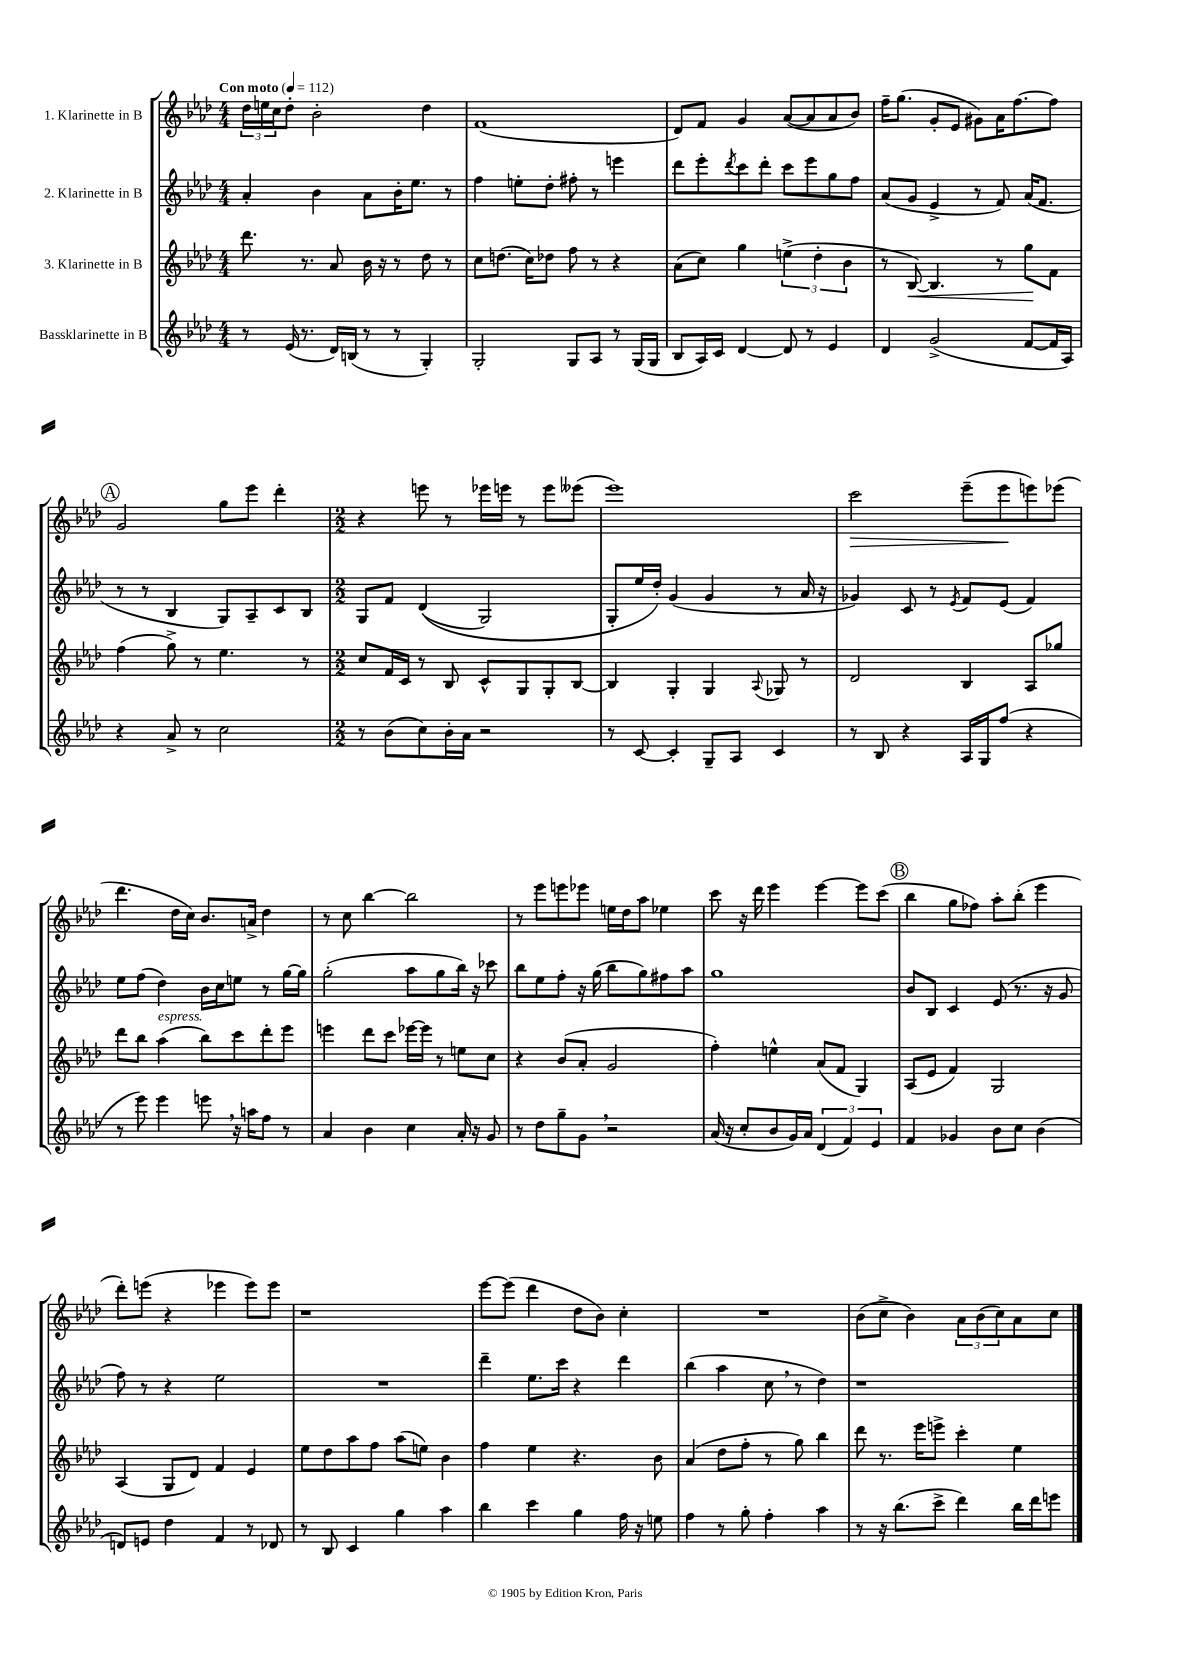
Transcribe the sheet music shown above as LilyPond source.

<<
\new StaffGroup <<
\new Staff = "s0" \with { instrumentName = "1. Klarinette in B" } {
    \clef treble \key aes \major \numericTimeSignature \time 4/4 \tempo "Con moto" 4 = 112
    \tuplet 3/2 { des''16 e''16 c''16 } des''8-. bes'2-. des''4 |
    f'1( |
    des'8) f'8 g'4 aes'8~( aes'8 aes'8 bes'8) |
    f''16-- g''8.( g'8-. ees'8 gis'8) aes'16 f''8.~ f''8 |
    \mark \markup { \circle "A" } g'2 g''8 ees'''8 des'''4-. |
    \numericTimeSignature \time 2/2 r4 e'''8 r8 ees'''16 e'''16 r8 e'''8 eeses'''8( |
    ees'''1) |
    c'''2\> ees'''8--( ees'''8\! e'''8) ees'''8( |
    des'''4. des''16 c''16) bes'8. a'16-> des''4 |
    r8 c''8 bes''4~ bes''2 |
    r8 ees'''8 e'''8 ees'''8 e''16 des''16 aes''8 ees''4 |
    c'''8 r16 des'''16 ees'''4 ees'''4~ ees'''8 c'''8( |
    \mark \markup { \circle "B" } bes''4 g''8 fes''8) aes''8-. bes''8-.( ees'''4 |
    des'''8-.) e'''8( r4 ees'''4 ees'''8) ees'''8 |
    r1 |
    ees'''8~ ees'''8( des'''4 des''8 bes'8) c''4-. |
    R1 |
    bes'8( c''8-> bes'4) \tuplet 3/2 { aes'8 bes'8( c''8) } aes'8 c''8 \bar "|." |
}
\new Staff = "s1" \with { instrumentName = "2. Klarinette in B" } {
    \clef treble \key aes \major \numericTimeSignature \time 4/4
    aes'4-. bes'4 aes'8 bes'16-. ees''8. r8 |
    f''4 e''8-. des''8-. fis''8-. r8 e'''4 |
    des'''8 ees'''8-. \acciaccatura { des'''8 } c'''8 des'''8-. c'''8 ees'''8 g''8 f''8 |
    aes'8( g'8 ees'4-> r8 f'8) aes'16( f'8. |
    \mark \markup { \circle "A" } r8 r8 bes4 g8) aes8-- c'8 bes8 |
    \numericTimeSignature \time 2/2 g8 f'8 des'4(\( g2) |
    g8-. ees''16 des''16-.\) g'4( g'4 r8 aes'16 r16 |
    ges'4) c'8 r8 \acciaccatura { ees'8 } f'8 ees'8( f'4) |
    ees''8 f''8( des''4) bes'16 c''16 e''8 r8 g''16~ g''16 |
    g''2-.( aes''8 g''8 bes''16) r16 ces'''8 |
    bes''8 ees''8 f''8-. r16 g''16( bes''8 g''8) fis''8 aes''8 |
    g''1 |
    \mark \markup { \circle "B" } bes'8 bes8 c'4 ees'8( r8. r16 g'8 |
    f''8) r8 r4 ees''2 |
    R1 |
    des'''4-- ees''8. c'''16 r4 des'''4 |
    bes''4( aes''4 c''8 \breathe r8 des''4) |
    r1 \bar "|." |
}
\new Staff = "s2" \with { instrumentName = "3. Klarinette in B" } {
    \clef treble \key aes \major \numericTimeSignature \time 4/4
    des'''8. r8. aes'8 bes'16 r16 r8 des''8 r8 |
    c''8 d''8.( c''16) des''8 f''8 r8 r4 |
    aes'8( c''8) g''4 \tuplet 3/2 { e''4->( des''4-. bes'4 } |
    r8 bes8~\<) bes4. r8 g''8\! f'8 |
    \mark \markup { \circle "A" } f''4( g''8->) r8 ees''4. r8 |
    \numericTimeSignature \time 2/2 c''8 f'16 c'16 r8 bes8 c'8-^ g8 g8-. bes8~ |
    bes4 g4-. g4 \appoggiatura { aes8 } ges8 r8 |
    des'2 bes4 aes8 ges''8 |
    des'''8 bes''8 aes''4^\markup { \italic "espress." }( bes''8) c'''8 des'''8-. ees'''8 |
    e'''4 des'''8 c'''8 ees'''16~ ees'''16 r8 e''8 c''8 |
    r4 bes'8( aes'8-. g'2 |
    f''4-.) e''4-^ aes'8( f'8 g4) |
    \mark \markup { \circle "B" } aes8( ees'8 f'4) g2 |
    aes4( g8 des'8) f'4 ees'4 |
    ees''8 des''8 aes''8 f''8 aes''8( e''8) bes'4 |
    f''4 ees''4 r4. bes'8 |
    aes'4( des''8 f''8-. r8 g''8) bes''4 |
    des'''8 r8. ees'''16 e'''8-> c'''4-. ees''4 \bar "|." |
}
\new Staff = "s3" \with { instrumentName = "Bassklarinette in B" } {
    \clef treble \key aes \major \numericTimeSignature \time 4/4
    r8 ees'16( r8. des'16) b16( r8 r8 g4-.) |
    g2-. g8 aes8 r8 g16( g16 |
    bes8 aes16) c'16 des'4~ des'8 r8 ees'4 |
    des'4 g'2->( f'8~ f'16 aes16) |
    \mark \markup { \circle "A" } r4 aes'8-> r8 c''2 |
    \numericTimeSignature \time 2/2 r8 bes'8( c''8) bes'16-. aes'16 r2 |
    r8 c'8~ c'4-. g8-- aes8 c'4 |
    r8 bes8 r4 aes16 g16 f''8( r4 |
    r8 ees'''8) ees'''4 e'''8 \breathe r16 a''16 f''8 r8 |
    aes'4 bes'4 c''4 aes'16-. r16 g'8 |
    r8 des''8 g''8-- g'8 \breathe r2 |
    aes'16( r16 c''8-. bes'8 g'16) aes'16 \tuplet 3/2 { des'4( f'4) ees'4 } |
    \mark \markup { \circle "B" } f'4 ges'4 bes'8 c''8 bes'4( |
    d'8) e'8 des''4 f'4 r8 des'8 |
    r8 bes8 c'4 g''4 aes''4 |
    bes''4 c'''4 g''4 f''16 r16 e''8 |
    f''4 r8 g''8-. f''4-. aes''4 |
    r8 r16 bes''8.( c'''8-> des'''4) bes''16 des'''16 e'''8 \bar "|." |
}
>>
>>
\layout { \context { \Score \remove "Bar_number_engraver" } }
